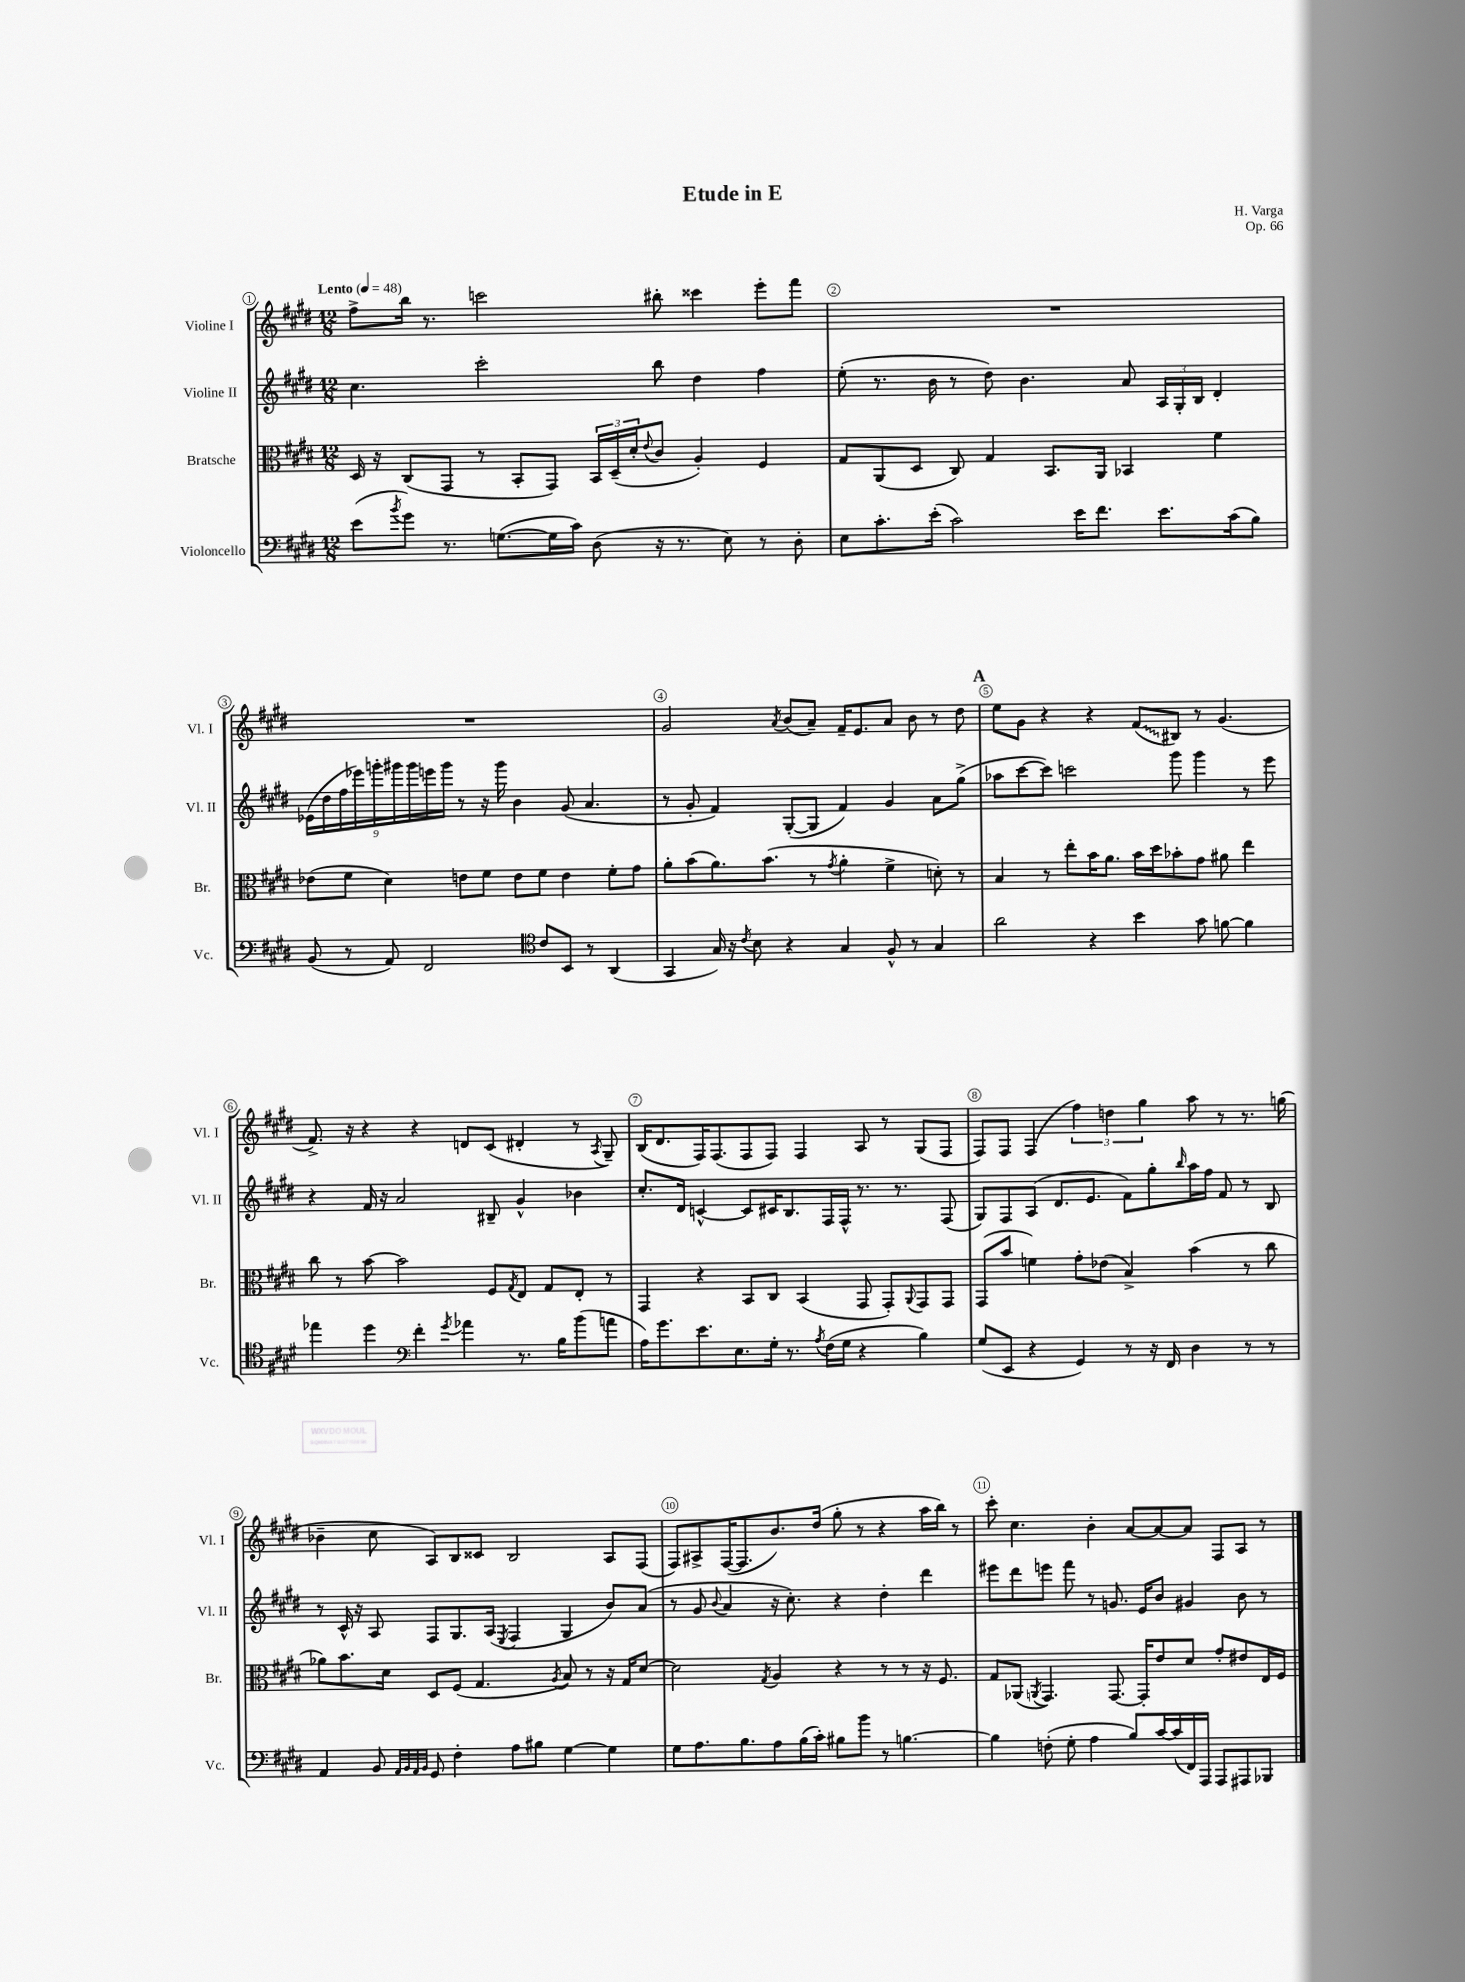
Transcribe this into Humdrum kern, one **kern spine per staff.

**kern	**kern	**kern	**kern
*staff4	*staff3	*staff2	*staff1
*clefF4	*clefC3	*clefG2	*clefG2
*k[f#c#g#d#]	*k[f#c#g#d#]	*k[f#c#g#d#]	*k[f#c#g#d#]
*M12/8	*M12/8	*M12/8	*M12/8
*MM48	*MM48	*MM48	*MM48
(8e	16D#	4.cc#	8ff#^
.	16r	.	.
8qb	.	.	.
8g#)	(8C#	.	16bb
.	.	.	8.r
8.r	8GG#	.	.
.	8r	2ccc#'	2ccc
([8.G	.	.	.
.	8BB'	.	.
16G]	8GG#)	.	.
16c#)	.	.	.
(8D#	24BB	.	.
.	(24D#~	.	.
.	24d#'	.	.
.	8qqe	.	.
16r	8c#	8bb	8bb#'
8.r	.	.	.
.	4A')	4dd#	4ccc##
8E)	.	.	.
8r	4F#	4ff#	8eee'
8D#'	.	.	8fff#
=	=	=	=
8E	8G#	(8ee'	1.r
8.c#'	(8AA	8.r	.
.	8D#	.	.
(16e'	.	16b	.
2c#)	8C#)	8r	.
.	4G#	8dd#)	.
.	.	4.b	.
.	8.BB	.	.
16e	.	.	.
8.f#	16AA	.	.
.	4BB-	8a	.
8.e	.	24A	.
.	.	24G#'	.
.	.	24B	.
.	4f#	4d#'	.
(16c#	.	.	.
8B)	.	.	.
=	=	=	=
(8BB	(8e-	(18e-	1.r
.	.	18dd#	.
.	.	18ff#	.
8r	8f#	.	.
.	.	18eee-)	.
.	.	18ggg'	.
8AA)	4d#)	.	.
.	.	18ggg#	.
.	.	18ggg#	.
2FF#	.	.	.
.	.	18eee	.
.	.	18ggg#	.
.	8e	8r	.
.	8f#	16r	.
.	.	16ggg#	.
.	8e	4b	.
*clefC4	*	*	*
8c#	8f#	.	.
8BB	4e	(8g#	.
8r	.	4.a	.
(4AA	8f#'	.	.
.	8g#	.	.
=	=	=	=
4GG#	8a'	8r	2g#
.	(8b	8g#'	.
16G#)	8.a)	4f#)	.
16r	.	.	.
8qc#	.	.	.
8B	.	.	.
.	(8.b	.	.
.	.	.	8qa
4r	.	([8G#'	(8b
.	8r	8G#]	8a~)
.	8qg#	.	.
4G#	4a'	4f#)	16f#~
.	.	.	8.e
8F#^^	4f#^	4g#	8a
8r	.	.	8b
4G#	8d')	8a	8r
.	8r	(8gg#^	8dd#
=	=	=	=
2a	4B	8aa-	8ee
.	.	[8ccc#	8g#
.	8r	8ccc#])	4r
.	8ee'	2ccc	.
4r	16b	.	4r
.	8.a	.	.
4b	16b	.	(8f#
.	16dd#	.	.
.	8b-'	8ggg#	8B#)
8g#	8g#	4ggg#	8r
[8f	8a#	.	(4.g#
4f]	4ee	8r	.
.	.	8eee	.
=	=	=	=
4ee-	8cc#	4r	8.f#^)
.	8r	.	.
.	.	.	16r
4dd#	[8b	16f#	4r
.	.	16r	.
.	2b]	2a	.
*clefF4	*	*	*
4f#'	.	.	4r
8qg#	.	.	.
4a-	.	.	8d
.	8F#	8B#~	(8c#
.	8qG#	.	.
8.r	8E	4g#^^	4d#'
.	8G#	.	.
16B	.	.	.
(8b	8E'	4b-	8r
.	.	.	8qA
8a	8r	.	8G#~)
=	=	=	=
16A)	4GG#	8.cc#'	(16B
8.g#	.	.	8.d#
.	.	16d#	.
8.e	4r	[4c^^	16F#)
.	.	.	(8.F#
8.E	.	.	.
.	8BB	8c]	8F#
16G#'	8C#	16c#	8F#)
8.r	.	8.B	.
.	(4BB	.	4F#
8qA	.	.	.
(16F#	.	16F#	.
16G#	.	16F#^^	.
4r	8GG#	8.r	8A
.	8GG#')	.	8r
.	.	8.r	.
.	8qqAA	.	.
4B)	8GG#	.	(8G#
.	8GG#	(8F#	8F#
=	=	=	=
(8G#	(8GG#	8G#)	8F#)
8EE	8b	8F#	8F#
4r	4f)	(8A	(4F#
.	.	8.d#	.
4GG#)	8g#'	.	6ff#)
.	.	8.e	.
.	(8e-	.	.
.	.	.	6dd
8r	4B^)	8f#)	.
.	.	.	6gg#
16r	.	8gg#'	.
16FF#	.	.	.
.	.	16qqbb	.
4D#	(4b	16aa	8aa
.	.	16ff#	.
.	.	8f#	8r
8r	8r	8r	8.r
8r	8cc#	8B	.
.	.	.	(16gg
=	=	=	=
4AA	8a-)	8r	4b-~
.	8.b	16c#^^	.
.	.	16r	.
8BB	.	8A	8cc#
.	16d#	.	.
32qqAA	.	.	.
32qqBB	.	.	.
32qqAA	.	.	.
32qqBB	.	.	.
8GG#	8D#	8F#	8A)
4F#'	(8F#	8.G#	8B
.	4.G#	.	8c##
.	.	(16A	.
.	.	8qE	.
8A	.	4F#	2B
8B#	.	.	.
.	8qA	.	.
[4G#	8B)	4G#	.
.	8r	.	.
4G#]	16r	8b)	8A
.	16G#	.	.
.	[8d#	(8a	(8F#
=	=	=	=
8G#	2d#]	8r	8F#)
8.A	.	8g#	8A#^
.	.	8qqb	.
.	.	4a	([16F#
8.B	.	.	8.F#]
.	8qG#	.	.
8A	4A	16r	8.b)
.	.	8.cc#')	.
(16B	.	.	.
16c#')	.	.	(16dd#
8B#	4r	4r	8gg#'
8b	.	.	8r
8r	8r	4dd#'	4r
[4.B	8r	.	.
.	16r	4ddd#	16aa
.	8.F#	.	16bb)
.	.	.	8r
=	=	=	=
4B]	8G#	8eee#	8ccc#'
.	(8AA-	8ddd#	4.cc#
.	8qAA	.	.
(8F'	4.GG#)	8eee	.
8G#'	.	8fff#	.
4A	.	8r	4b'
.	[8.GG#	8.g	.
8B)	.	.	[8a
.	16GG#']	16e	.
[16c#	8e	8b	8a_
(16c#]	.	.	.
16FF#)	8d#	4g#	8a]
16AAA	.	.	.
8AAA	8g#'	.	8F#
8AAA#	8e#	8b	8A
8BBB-	16E	8r	8r
.	16F#	.	.
==	==	==	==
*-	*-	*-	*-
